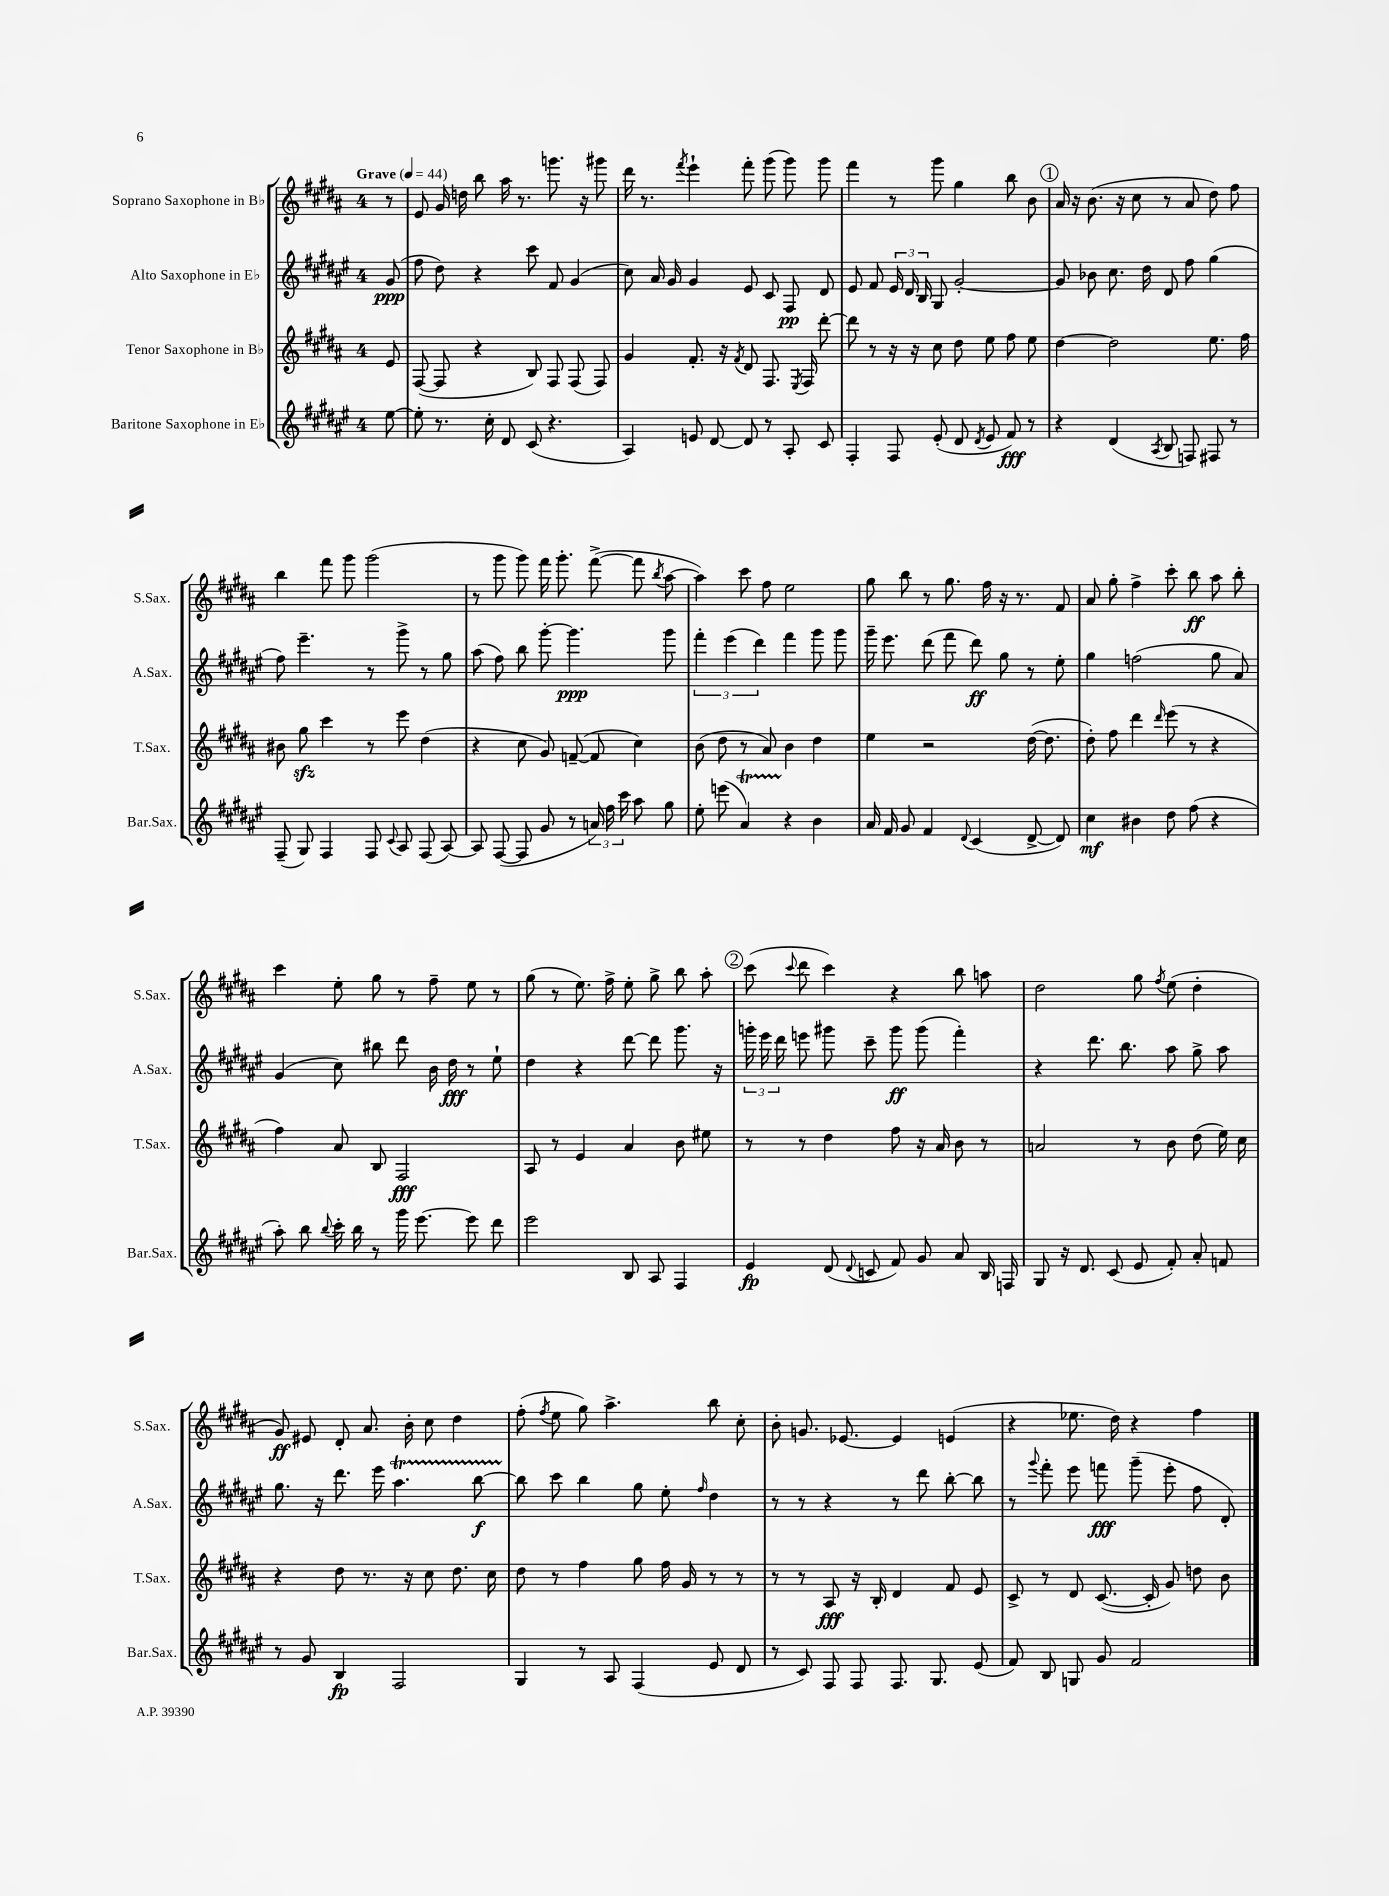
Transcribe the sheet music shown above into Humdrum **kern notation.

**kern	**kern	**kern	**kern
*staff4	*staff3	*staff2	*staff1
*clefG2	*clefG2	*clefG2	*clefG2
*k[f#c#g#d#a#e#]	*k[f#c#g#d#a#]	*k[f#c#g#d#a#e#]	*k[f#c#g#d#a#]
*M4/4	*M4/4	*M4/4	*M4/4
*MM44	*MM44	*MM44	*MM44
[8ee#	8e	(8g#	8r
=	=	=	=
8ee#']	([8F#	8ff#	8e
8.r	8F#]	8dd#)	16g#
.	.	.	16dd
.	4r	4r	8bb
16cc#'	.	.	.
8d#	.	.	16aa#
.	.	.	8.r
(8c#	8B)	8ccc#	.
4.r	8F#	8f#	8.ggg
.	(8F#	(4g#	.
.	.	.	16r
.	8F#)	.	8ggg#
=	=	=	=
4A#)	4g#	8cc#)	16ddd#
.	.	.	8.r
.	.	16a#	.
.	.	16g#	.
.	.	.	8qfff#
8e	8.f#'	4g#	4eee`
[8d#	.	.	.
.	16r	.	.
.	8qf#	.	.
8d#]	8d#	8e#	8fff#'
8r	8.F#	8c#	(8ggg#
8A#'	.	8F#	8ggg#)
.	8qE	.	.
.	16F#	.	.
8c#	[8ddd#'	8d#	8ggg#
=	=	=	=
4F#'	8ddd#]	8e#	4fff#
.	8r	8f#	.
8F#	16r	24e#	8r
.	.	24d#	.
.	16r	.	.
.	.	24B	.
(8e#'	8cc#	8G#	8ggg#
8d#	8dd#	[2g#'	4gg#
8qd#	.	.	.
8e#	8ee	.	.
8f#)	8ff#	.	8bb
8r	8ee	.	8b
=	=	=	=
4r	[4dd#	8g#]	16a#
.	.	.	16r
.	.	8b-	(8.b
(4d#	2dd#]	8.cc#	.
.	.	.	16r
.	.	.	8cc#
.	.	16dd#	.
8qA#	.	.	.
8B	.	8d#	8r
8F)	.	8ff#	8a#
8F#	8.ee	(4gg#	8dd#)
8r	.	.	8ff#
.	16ff#	.	.
=	=	=	=
(8F#~	8b#	8ff#)	4bb
8G#)	8gg#	4.eee#~	.
4F#	4ccc#	.	8fff#
.	.	.	8ggg#
8F#	8r	8r	(2ggg#
8qqc#	.	.	.
8A#	8eee	8ggg#^	.
(8F#	(4dd#	8r	.
[8A#)	.	8gg#	.
=	=	=	=
8A#]	4r	(8aa#	8r
([8F#	.	8ff#)	8ggg#
8F#]	8cc#	8bb	8ggg#)
8g#	8g#)	[8ggg#'	16fff#
.	.	.	8.ggg#'
8r	([8f~	4.ggg#]	.
24a)	8f]	.	([8fff#^
24ff#	.	.	.
24ccc#	.	.	.
8aa#	4cc#)	.	8fff#]
.	.	.	8qbb
8gg#	.	8ggg#	[8aa#
=	=	=	=
8ee#'	(8b	6fff#'	4aa#])
(8eee	8dd#	.	.
.	.	(6eee#	.
4a#)	8r	.	8ccc#
.	.	6ddd#)	.
.	8a#)	.	8ff#
4r	4b	4fff#	2ee
4b	4dd#	8ggg#	.
.	.	8ggg#	.
=	=	=	=
16a#	4ee	16ggg#~	8gg#
16f#	.	8.eee#	.
8g#	.	.	8bb
4f#	2r	(8ddd#	8r
.	.	8fff#	8.gg#
8qqd#	.	.	.
(4c#	.	8ddd#)	.
.	.	.	16ff#
.	.	8gg#	16r
.	.	.	8.r
[8d#^	([16dd#	8r	.
.	8.dd#]	.	.
8d#])	.	8ee#'	8f#
=	=	=	=
4cc#	8dd#')	4gg#	8a#
.	8ff#	.	8gg#'
4b#	4ddd#	(2ff	4ff#^
.	16qqddd#	.	.
8dd#	(8eee	.	8ccc#'
(8ff#	8r	.	8bb
4r	4r	8gg#	8aa#
.	.	8a#)	8bb'
=	=	=	=
8aa#')	4ff#)	(4g#	4ccc#
8bb	.	.	.
8qqbb	.	.	.
16ccc#'	8a#	8cc#)	8ee'
16bb	.	.	.
8r	8B	8bb#	8gg#
16ggg#	2F#	8ddd#	8r
[8.eee#	.	.	.
.	.	16b	8ff#~
.	.	16dd#	.
8eee#]	.	8r	8ee
8ddd#	.	8ee#`	8r
=	=	=	=
2eee#	8A#	4dd#	(8gg#
.	8r	.	8r
.	4e	4r	8.ee)
.	.	.	16ff#^
8B	4a#	[8ddd#	8ee'
8A#	.	8ddd#]	8gg#^
4F#	8b	8.ggg#	8bb
.	8ee#	.	8aa#'
.	.	16r	.
=	=	=	=
4e#	8r	24ggg'	(8ccc#
.	.	24eee#	.
.	.	24ddd#	.
.	.	.	8qqccc#
.	8r	8eee	8ddd#
(8d#	4dd#	8ggg#	4ccc#)
8qqd#	.	.	.
8c	.	8ccc#~	.
8f#)	8ff#	8ggg#	4r
8g#	16r	(8ggg#	.
.	16a#	.	.
8a#	8b	4fff#')	8bb
16B	8r	.	8aa
16F	.	.	.
=	=	=	=
8G#	2a	4r	2dd#
16r	.	.	.
8.d#	.	.	.
.	.	8.ddd#	.
(8c#	.	.	.
.	.	8.bb	.
8e#	8r	.	8gg#
.	.	.	8qff#
8f#')	8b	8aa#	(8ee
8a#'	(8dd#	8gg#^	4dd#'
8f	16ee)	8aa#	.
.	16cc#	.	.
=	=	=	=
8r	4r	8.gg#	8g#)
8g#	.	.	8e#
.	.	16r	.
4B	8dd#	8.ddd#	8d#'
.	8.r	.	8.a#
.	.	16eee#	.
2F#	.	4.aa#	.
.	16r	.	16b'
.	8cc#	.	8cc#
.	8.dd#	.	4dd#
.	.	[8bb	.
.	16cc#	.	.
=	=	=	=
4G#	8dd#	8bb]	(8ff#'
.	.	.	8qff#
.	8r	8ccc#	8ee
8r	4ff#	4bb	8gg#)
8A#	.	.	4.aa#^
(4F#	8gg#	8gg#	.
.	16ff#	8ee#'	.
.	16g#	.	.
.	.	16qqff#	.
8e#	8r	4dd#	8bb
8d#	8r	.	8cc#'
=	=	=	=
8r	8r	8r	8b'
8c#)	8r	8r	8.g
8F#	8A#	4r	.
.	.	.	[8.e-
8F#	16r	.	.
.	16B'	.	.
8.F#	4d#	8r	4e-]
.	.	8ddd#	.
8.G#	.	.	.
.	8f#	[8bb'	(4e
(8e#	8e	8bb]	.
=	=	=	=
8f#)	8c#^	8r	4r
.	.	8qqggg#	.
8B	8r	8fff#'	.
8G	8d#	8eee#	8.ee-
8g#	([8.c#	8fff	.
.	.	.	16dd#)
2f#	.	(8ggg#~	4r
.	16c#']	.	.
.	8g#)	8eee#'	.
.	8dd	8ff#	4ff#
.	8b	8d#')	.
==	==	==	==
*-	*-	*-	*-
